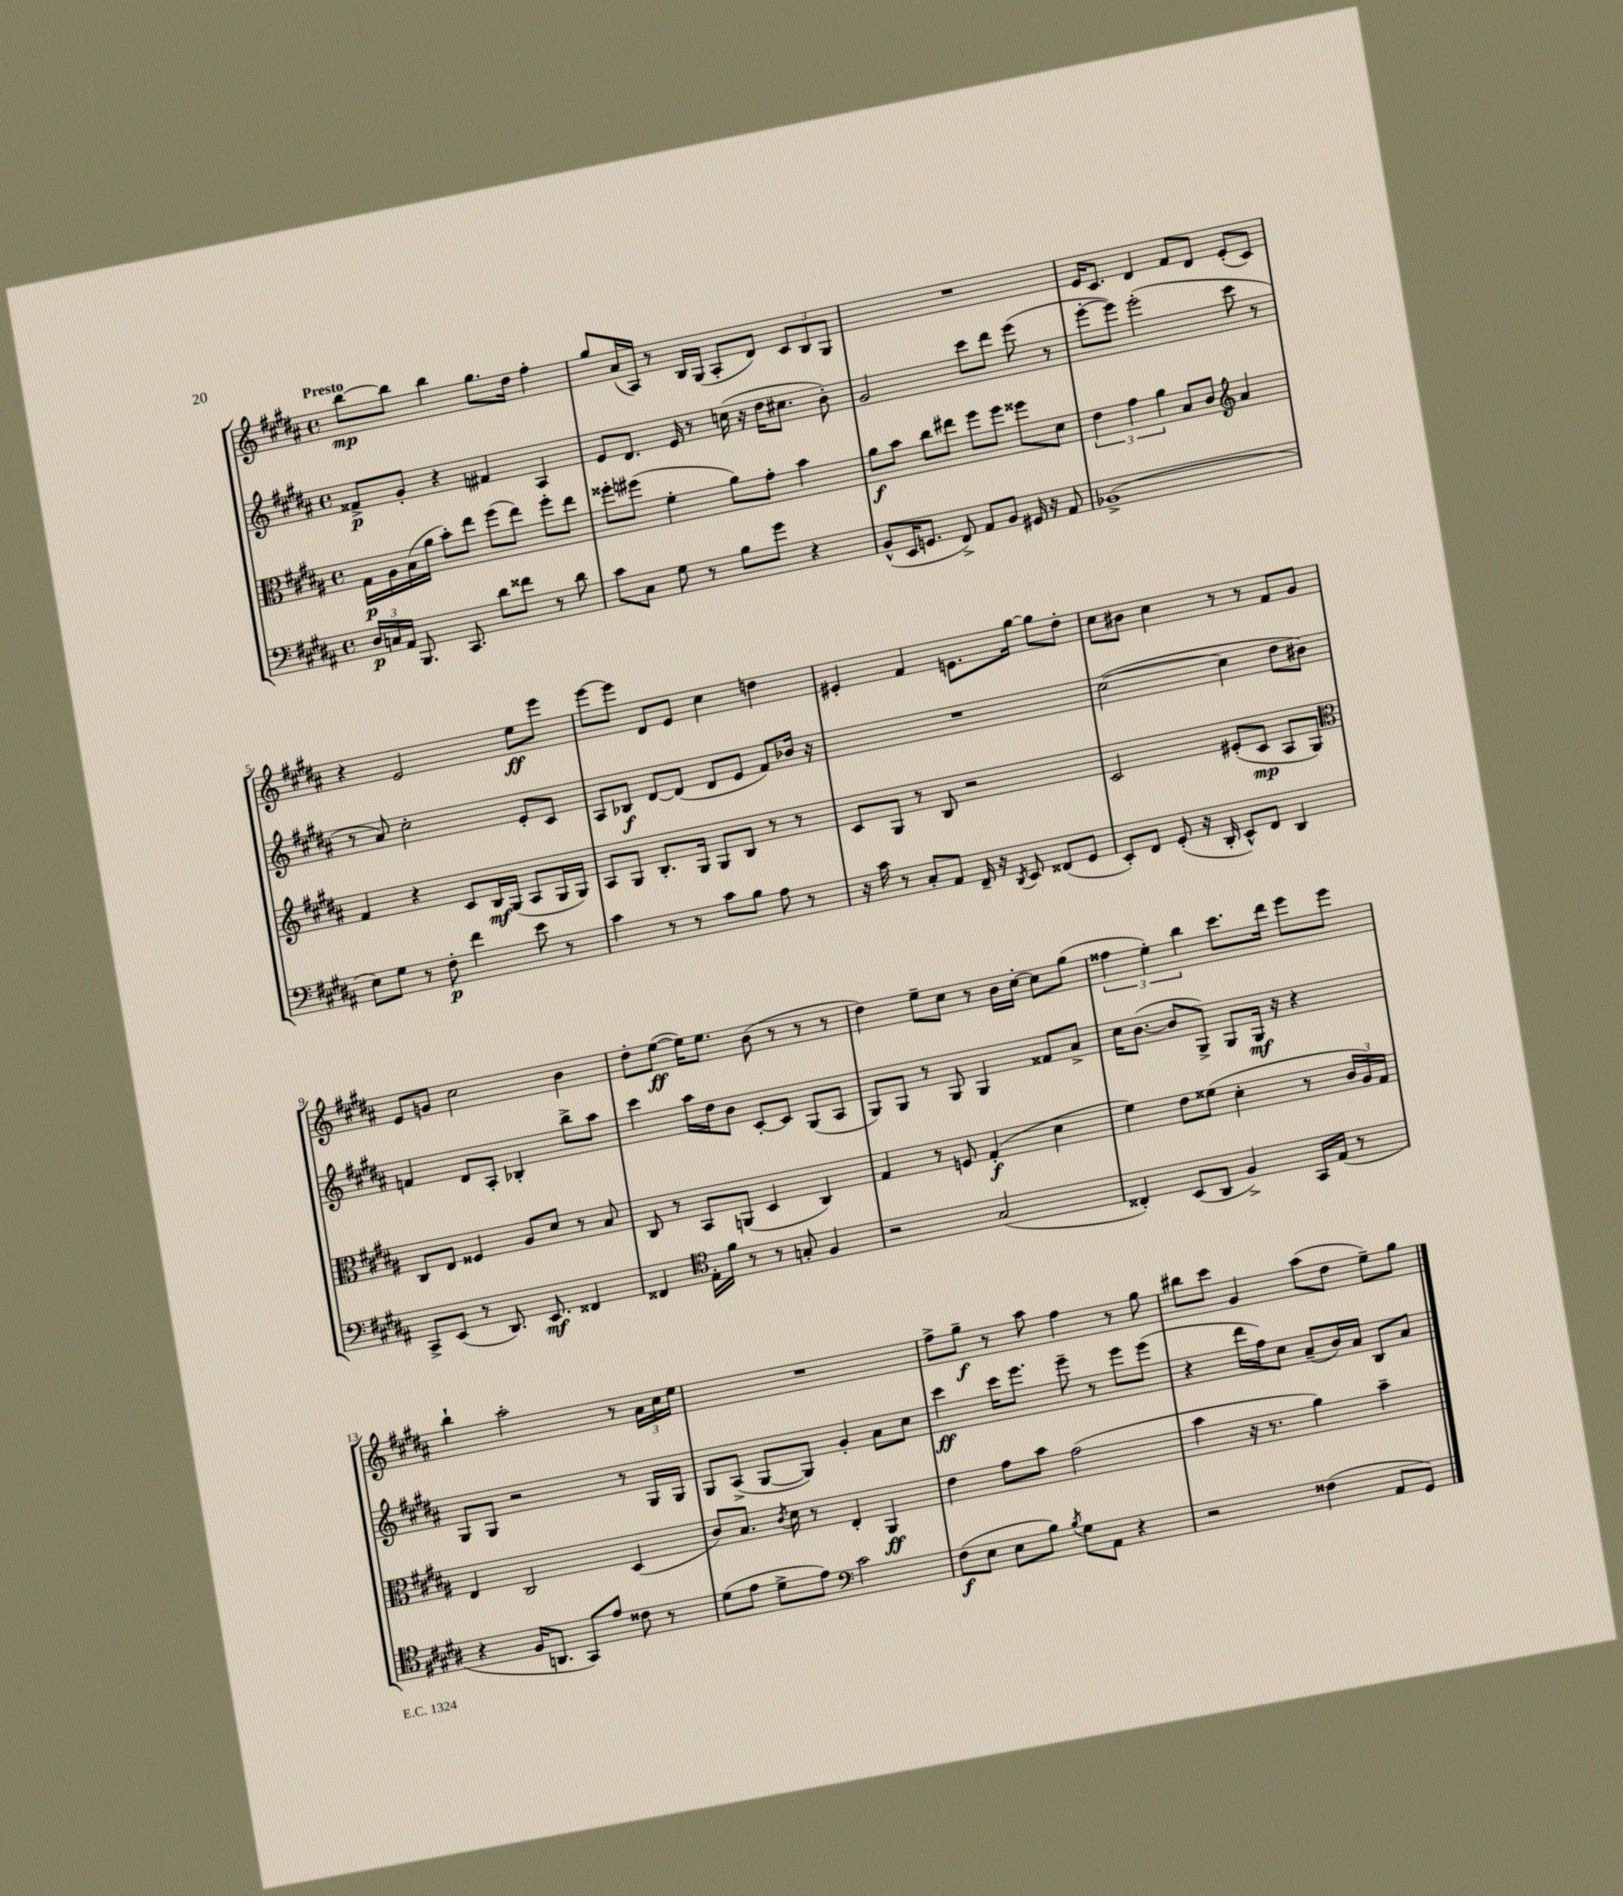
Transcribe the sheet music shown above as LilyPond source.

<<
\new StaffGroup <<
\new Staff = "s0" {
    \clef treble \key b \major \defaultTimeSignature \time 4/4 \tempo "Presto"
    \autoBeamOff b''8[~\mp b''8] b''4 gis''8.[ dis''16] fis''4-. |
    gis''8[ ais'16( ais16]) r8 b16[ gis16]( ais8[-. dis'8]) \tuplet 3/2 { cis'8[ b8 gis8] } |
    R1 |
    e'16[ cis'8.] dis'4 fis'8[ dis'8] e'8[-.( cis'8]) |
    r4 e'2 e''8[\ff e'''8] |
    e'''8[~ e'''8] dis'8[ e'8] cis''4 d''4 |
    eis'4-. fis'4 e'8.[ gis''16]~ gis''8[ dis''8]-. |
    cis''8[ bis'8] cis''4 r8 r8 fis'8[ gis'8] |
    e'8[ g'8] cis''2 b'4 |
    dis''8[-. e''8]~\ff( e''16[) e''8.] b'8( r8 r8 r8 |
    dis''4) e''8[-- cis''8] r8 b'16[ cis''16]~-. cis''8[ gis''8]( |
    \tuplet 3/2 { fisis''4 e''4-.) b''4 } cis'''8.[ dis'''16] e'''8[ e'''8] |
    b''4-! ais''2-. r8 \tuplet 3/2 { ais'16[ cis''16 e''16] } |
    R1 |
    fis''8[-> gis''8]--\f r8 ais''8 fis''4 r8 gis''8 |
    bis''8[ cis'''8] gis'4 ais''8[( dis''8] e''8[--) gis''8] \bar "|." |
}
\new Staff = "s1" {
    \clef treble \key b \major \defaultTimeSignature \time 4/4
    \autoBeamOff fisis'8[->\p gis'8]-. r4 fis'4 ais4 |
    e'8[ dis'8.] e'16 r8 c''16( r16 dis''16[ cis''8.] b'8-.) |
    gis'2 cis'''8[ dis'''8] e'''8( r8 |
    e'''8[~-. e'''8]) e'''2-.( cis'''8 r8 |
    r8 ais'8) cis''2-. e'8[-. cis'8] |
    ais8[ bes8]\f dis'8[~ dis'8]( dis'8[ e'8] fis'8[) bes'16] r16 |
    R1 |
    cis''2~( cis''4 dis''8[ bis'8]) |
    f'4 dis'8[ ais8]-. bes4-. b''8[-> ais''8] |
    cis'''4 ais''16[ dis''16 b'8] cis'8[~-. cis'8] gis8[( ais8] |
    gis8[) gis8] r8 gis8 gis4 fisis'8[ ais'8]-> |
    cis''16[ b'8.]~( b'8[ gis8]->) gis8[ gis16]\mf r16 r4 |
    gis8[ gis8] r2 r8 gis16[ gis16] |
    gis8[ ais8]->( gis8[~ gis8]) gis'4-. ais'8[ cis''8] |
    cis'''4\ff cis'''16[ e'''8.] e'''8-- r8 e'''8[ e'''8]( |
    r4 dis'''16[ fis''16) cis''8] ais'8[--( b'16) ais'16] b8[ ais'8] \bar "|." |
}
\new Staff = "s2" {
    \clef alto \key b \major \defaultTimeSignature \time 4/4
    \autoBeamOff gis16[\p ais16 b16( ais'16] b'8[-.) e''8] fis''8[( e''8]) fis''8[-. e''8] |
    fisis''8[-. fis''8]( fis'4-. ais'8[) gis'8]-. b'4 |
    ais'8[\f b'8] cis''8[ eis''8] fis''8[ fis''8] fisis''8[ dis'8] |
    \tuplet 3/2 { e'4 gis'4 ais'4 } b8[ cis'8] \clef treble ais'4 |
    fis'4 r4 cis'8[ b16\mf gis16]( ais8[ gis16 gis16]) |
    ais8[ gis8] b8.[-. gis16] gis8[ b8] r8 r8 |
    cis'8[ gis8] r8 b8 r2 |
    cis'2 eis'8[-.( cis'8]\mp ais8[ gis8]) |
    \clef alto cis8[ e8] fisis4 ais8[ dis'8] r8 b8 |
    cis8 r8 b,8[ a,8]( dis4 cis4) |
    gis4 r8 f8 gis4-.\f( dis'4 |
    fis'4) e'8[ fisis'8]( dis'4-. r8 \tuplet 3/2 { cis'16[ ais16) gis16] } |
    e4 cis2 dis4( |
    cis'8[) b8.] \acciaccatura { cis'8 } dis'16 r8 e4-. ais,4\ff |
    e'4 gis'8[ b'8] gis'2( |
    b'4 r16 r8. ais'4) b'4-- \bar "|." |
}
\new Staff = "s3" {
    \clef bass \key b \major \defaultTimeSignature \time 4/4
    \autoBeamOff \tuplet 3/2 { dis16[\p c16 ais,16] } b,,8. cis,8. dis'8[ fisis'8] r8 dis'8 |
    cis'8[ cis8] gis8 r8 b8[ gis'8] r4 |
    b,8[-^( e,16 g,8.] fis,8->) ais,8[ b,8] gis,16 r16 ais,8 |
    bes,1->( |
    e8[) gis8] r8 fis8-.\p fis'4 e'8 r8 |
    cis'4 r8 r8 cis'8[ b8] ais8 r8 |
    r16 cis'16 r8 cis8[-. ais,8] fis,16-- r16 \acciaccatura { dis,8 } e,8 fisis,8[( gis,8] |
    e,8[-.) fis,8] gis,8-.( r16 dis,16-. e,8[-^) fis,8] dis,4 |
    cis,8[-> e,8]( r8 dis,8.) e,8.\mf fisis,4 |
    fisis,4 \clef tenor e16[-. fis'16] r8 r8 g8-. fis4 |
    r2 gis2( |
    cisis4-.) b,8[( ais,8] fis4->) gis,16[ e16]( r8 |
    r4 fis16[ a,8.] gis,8[) e'8] cisis'8 r8 |
    dis'8[( e'8] dis'8[-> e'8]) \clef bass cis'2 |
    fis8[\f( e8] e8[ b8]) \acciaccatura { b8 } gis8[ ais,8] r4 |
    r2 fisis4( ais,8[ gis,8]) \bar "|." |
}
>>
>>
